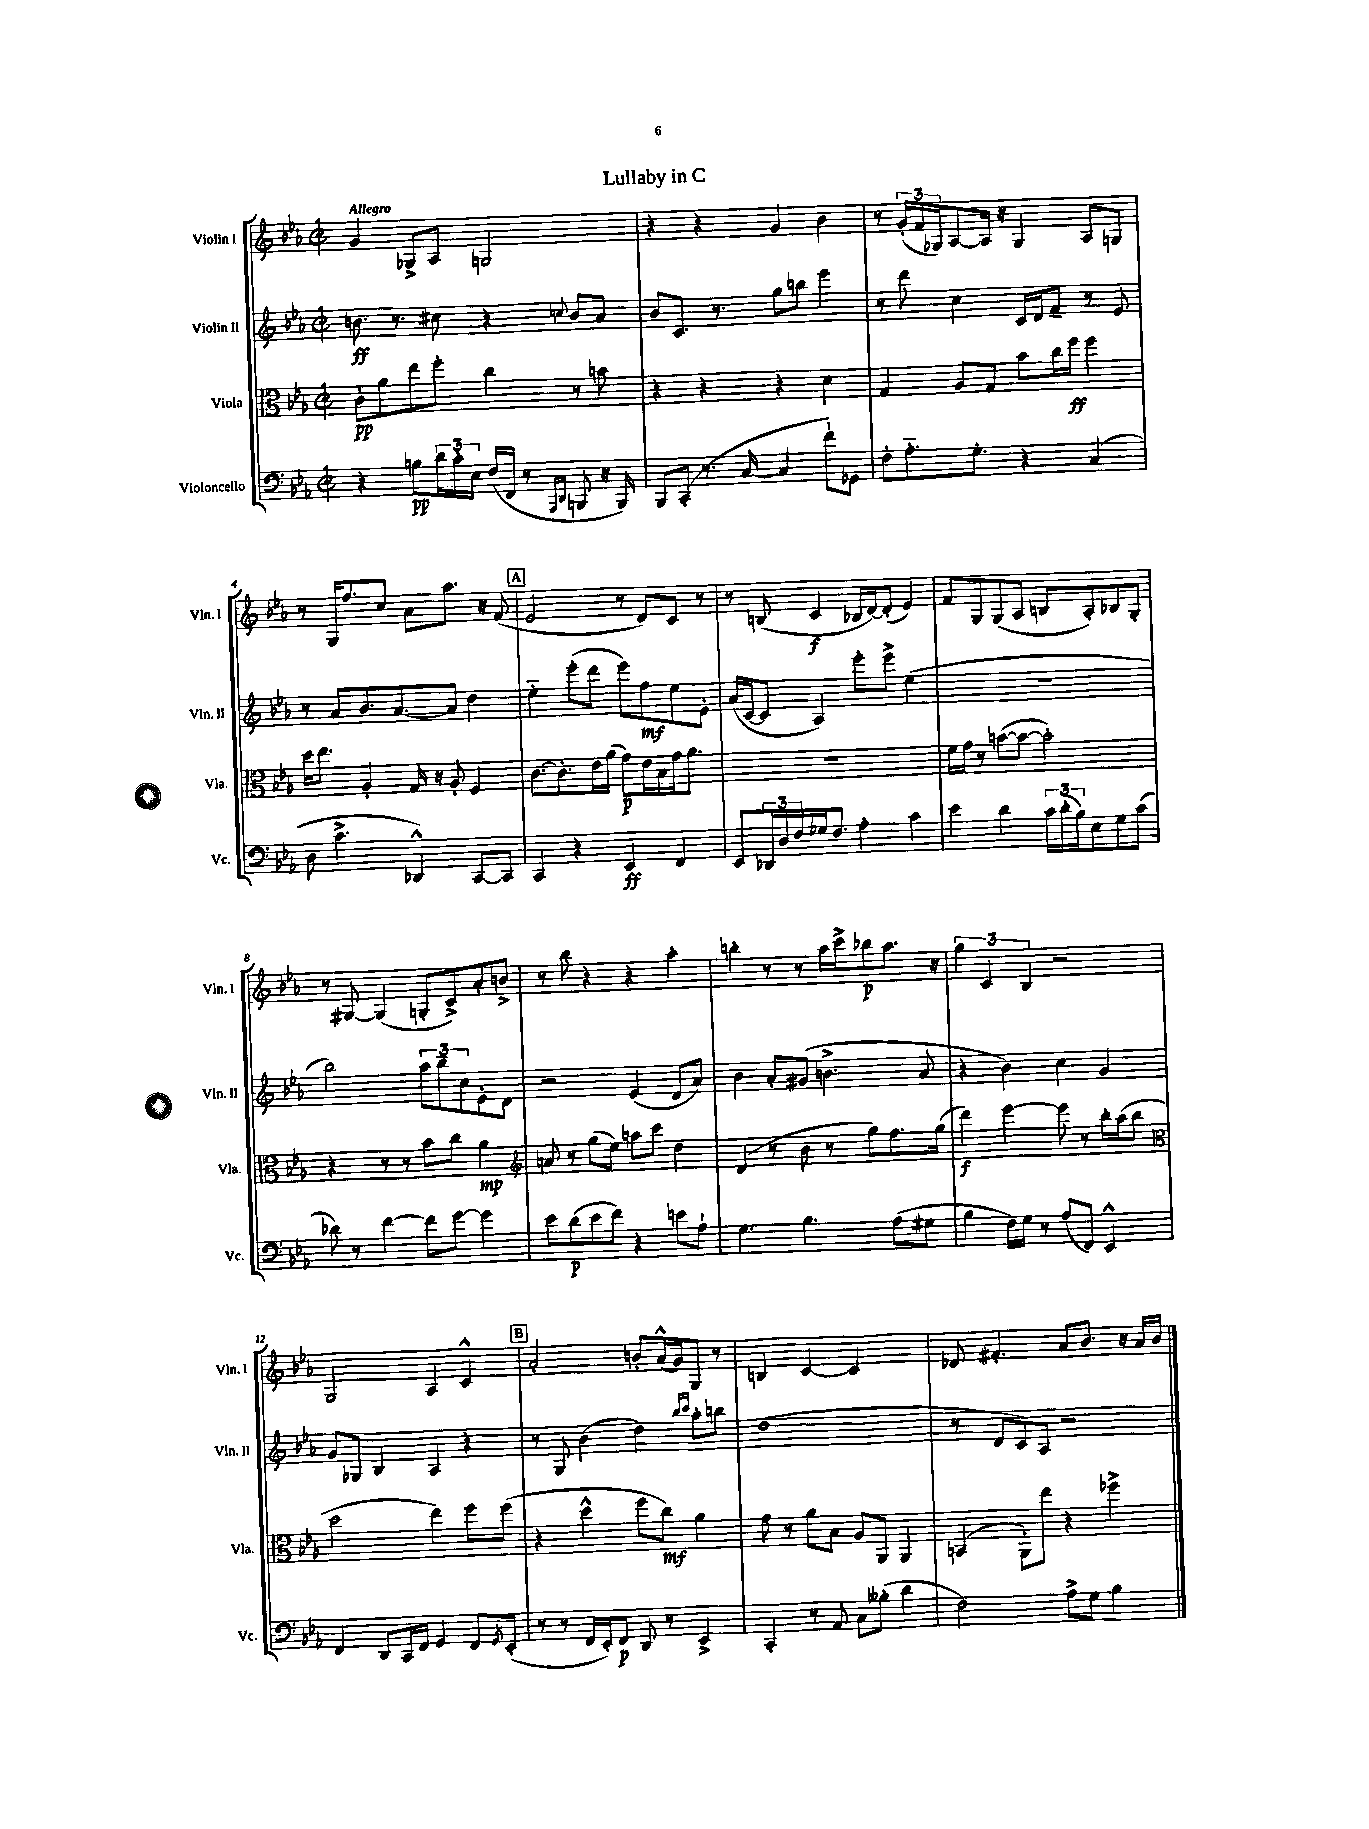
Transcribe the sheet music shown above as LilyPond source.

\header { title = "Lullaby in C" }
<<
\new StaffGroup <<
\new Staff = "s0" \with { instrumentName = "Violin I" shortInstrumentName = "Vln. I" } {
    \clef treble \key ees \major \defaultTimeSignature \time 2/2 \tempo "Allegro"
    g'4 ges8-> aes8 g2 |
    r4 r4 g'4 bes'4 |
    r8 \tuplet 3/2 { g'16-.( f'16 ges16) } aes8~ aes16 r16 ges4 aes8 g8 |
    r8 g16 f''8. c''8 aes'8 aes''8. r16 f'8( |
    \mark \markup { \box "A" } ees'2 r8 d'8) c'8 r8 |
    r8 b8( c'4\f bes16 d'16~) d'8-.( ees'4) |
    f'8 g8 g8( aes8 b8 aes8-.) bes8 g8-. |
    r8 gis8~ gis4( g8-. c'8->) aes'8-. b'8-> |
    r8 bes''8 r4 r4 aes''4-. |
    b''4-. r8 r8 aes''16 c'''16-> bes''8\p aes''8. r16 |
    \tuplet 3/2 { g''4 c'4 bes4 } r2 |
    g2 aes4 c'4-^ |
    \mark \markup { \box "B" } aes'2-. b'8-. aes'16-^( g'16) g8 r8 |
    b4 c'4~ c'2 |
    des'8 fis'4.-. aes'8 bes'8. r16 aes'16 bes'16 \bar "|." |
}
\new Staff = "s1" \with { instrumentName = "Violin II" shortInstrumentName = "Vln. II" } {
    \clef treble \key ees \major \defaultTimeSignature \time 2/2
    b'8.\ff r8. cis''8 r4 \appoggiatura { c''8 } b'8 aes'8 |
    bes'8 c'8. r8. g''8 b''8 ees'''4 |
    r8 d'''8 c''4 c'16 d'16 f'8-- r8 ees'8 |
    r8 aes'8 bes'8. aes'8.~ aes'8 d''4 |
    \mark \markup { \box "A" } ees''4-_ ees'''8-.( d'''8 ees'''8) f''8\mf ees''8 ees'8-. |
    aes'16( c'16~ c'8 aes4) ees'''8-. ees'''8-> ees''4( |
    R1 |
    bes''2) \tuplet 3/2 { aes''8 bes''8-- c''8 } ees'8-. d'8 |
    r2 ees'4( d'8 aes'8) |
    bes'4 aes'8-. gis'8( b'4.-> aes'8 |
    r4 bes'4) c''4 g'4 |
    g'8 ges8 bes4 aes4 r4 |
    \mark \markup { \box "B" } r8 g8 bes'4( d''4) \grace { bes''16 c'''16 } aes''8-. b''8 |
    d''1( |
    r8 d'8 c'8) aes8 r2 \bar "|." |
}
\new Staff = "s2" \with { instrumentName = "Viola" shortInstrumentName = "Vla." } {
    \clef alto \key ees \major \defaultTimeSignature \time 2/2
    c'8-.\pp aes'8 ees''8 f''8-. c''4 r8 b'8 |
    r4 r4 r4 d'4 |
    g4 aes8 g8 bes'8 c''16 f''16\ff f''4 |
    d''16 ees''8. aes4-. g16 r16 aes8-. f4 |
    \mark \markup { \box "A" } c'8.~ c'8.-. ees'16 aes'16( g'8\p) ees'16 bes16 g'16 aes'8. |
    R1 |
    f'16 g'16 r8 b'8~( b'8~ b'2-.) |
    r4 r8 r8 bes'8 c''8 aes'4\mp |
    \clef treble a'8 r8 g''8( ees''8) a''8 c'''8 d''4 |
    d'4( r8 bes'8 r8 g''8) f''8. g''16( |
    d'''4\f) ees'''4~ ees'''8 r8 bes''16-. aes''16( bes''8 |
    \clef alto d''2 ees''4) f''8 f''8( |
    \mark \markup { \box "B" } r4 d''4-^ f''8 c''8\mf) aes'4 |
    g'8 r8 aes'8 bes8 aes8 aes,8 aes,4 |
    b,4( aes,8-.) ees''8 r4 fes''4-> \bar "|." |
}
\new Staff = "s3" \with { instrumentName = "Violoncello" shortInstrumentName = "Vc." } {
    \clef bass \key ees \major \defaultTimeSignature \time 2/2
    r4 b8\pp \tuplet 3/2 { d'16 c'16-. ees16 } f16( f,16 r8 \grace { aes,,16 d,16 } b,,8 r16 b,,16) |
    bes,,8 c,8-.( r8. c16~ c4 f'8-!) ges,8 |
    f8-. aes8.-_ g8.-. r4 c4( |
    d8 c'4.-> des,4-^) c,8~ c,8 |
    \mark \markup { \box "A" } c,4 r4 ees,4\ff f,4 |
    ees,8 \tuplet 3/2 { des,16 d16 f16 } ges16 f8. aes4-. c'4 |
    ees'4 d'4 \tuplet 3/2 { c'16 d'16-.( bes16) } ees8 g8 c'8( |
    des'8) r8 f'4~ f'8 g'8~ g'4 |
    ees'8 d'8\p( ees'8 f'8) r4 e'8 aes8-! |
    g4. bes4. aes8( gis8 |
    bes4 f16) g16 r8 aes8( f,8) ees,4-^ |
    f,4 d,8 c,16 f,16 g,4 f,8 \acciaccatura { g,8 } ees,8-.( |
    \mark \markup { \box "B" } r8 r8 f,16 ees,16-.) f,8\p d,8 r8 ees,4-> |
    c,4-. r8 aes,8 c8 beses8-.( d'4 |
    f2) aes8-> g8 bes4 \bar "|." |
}
>>
>>
